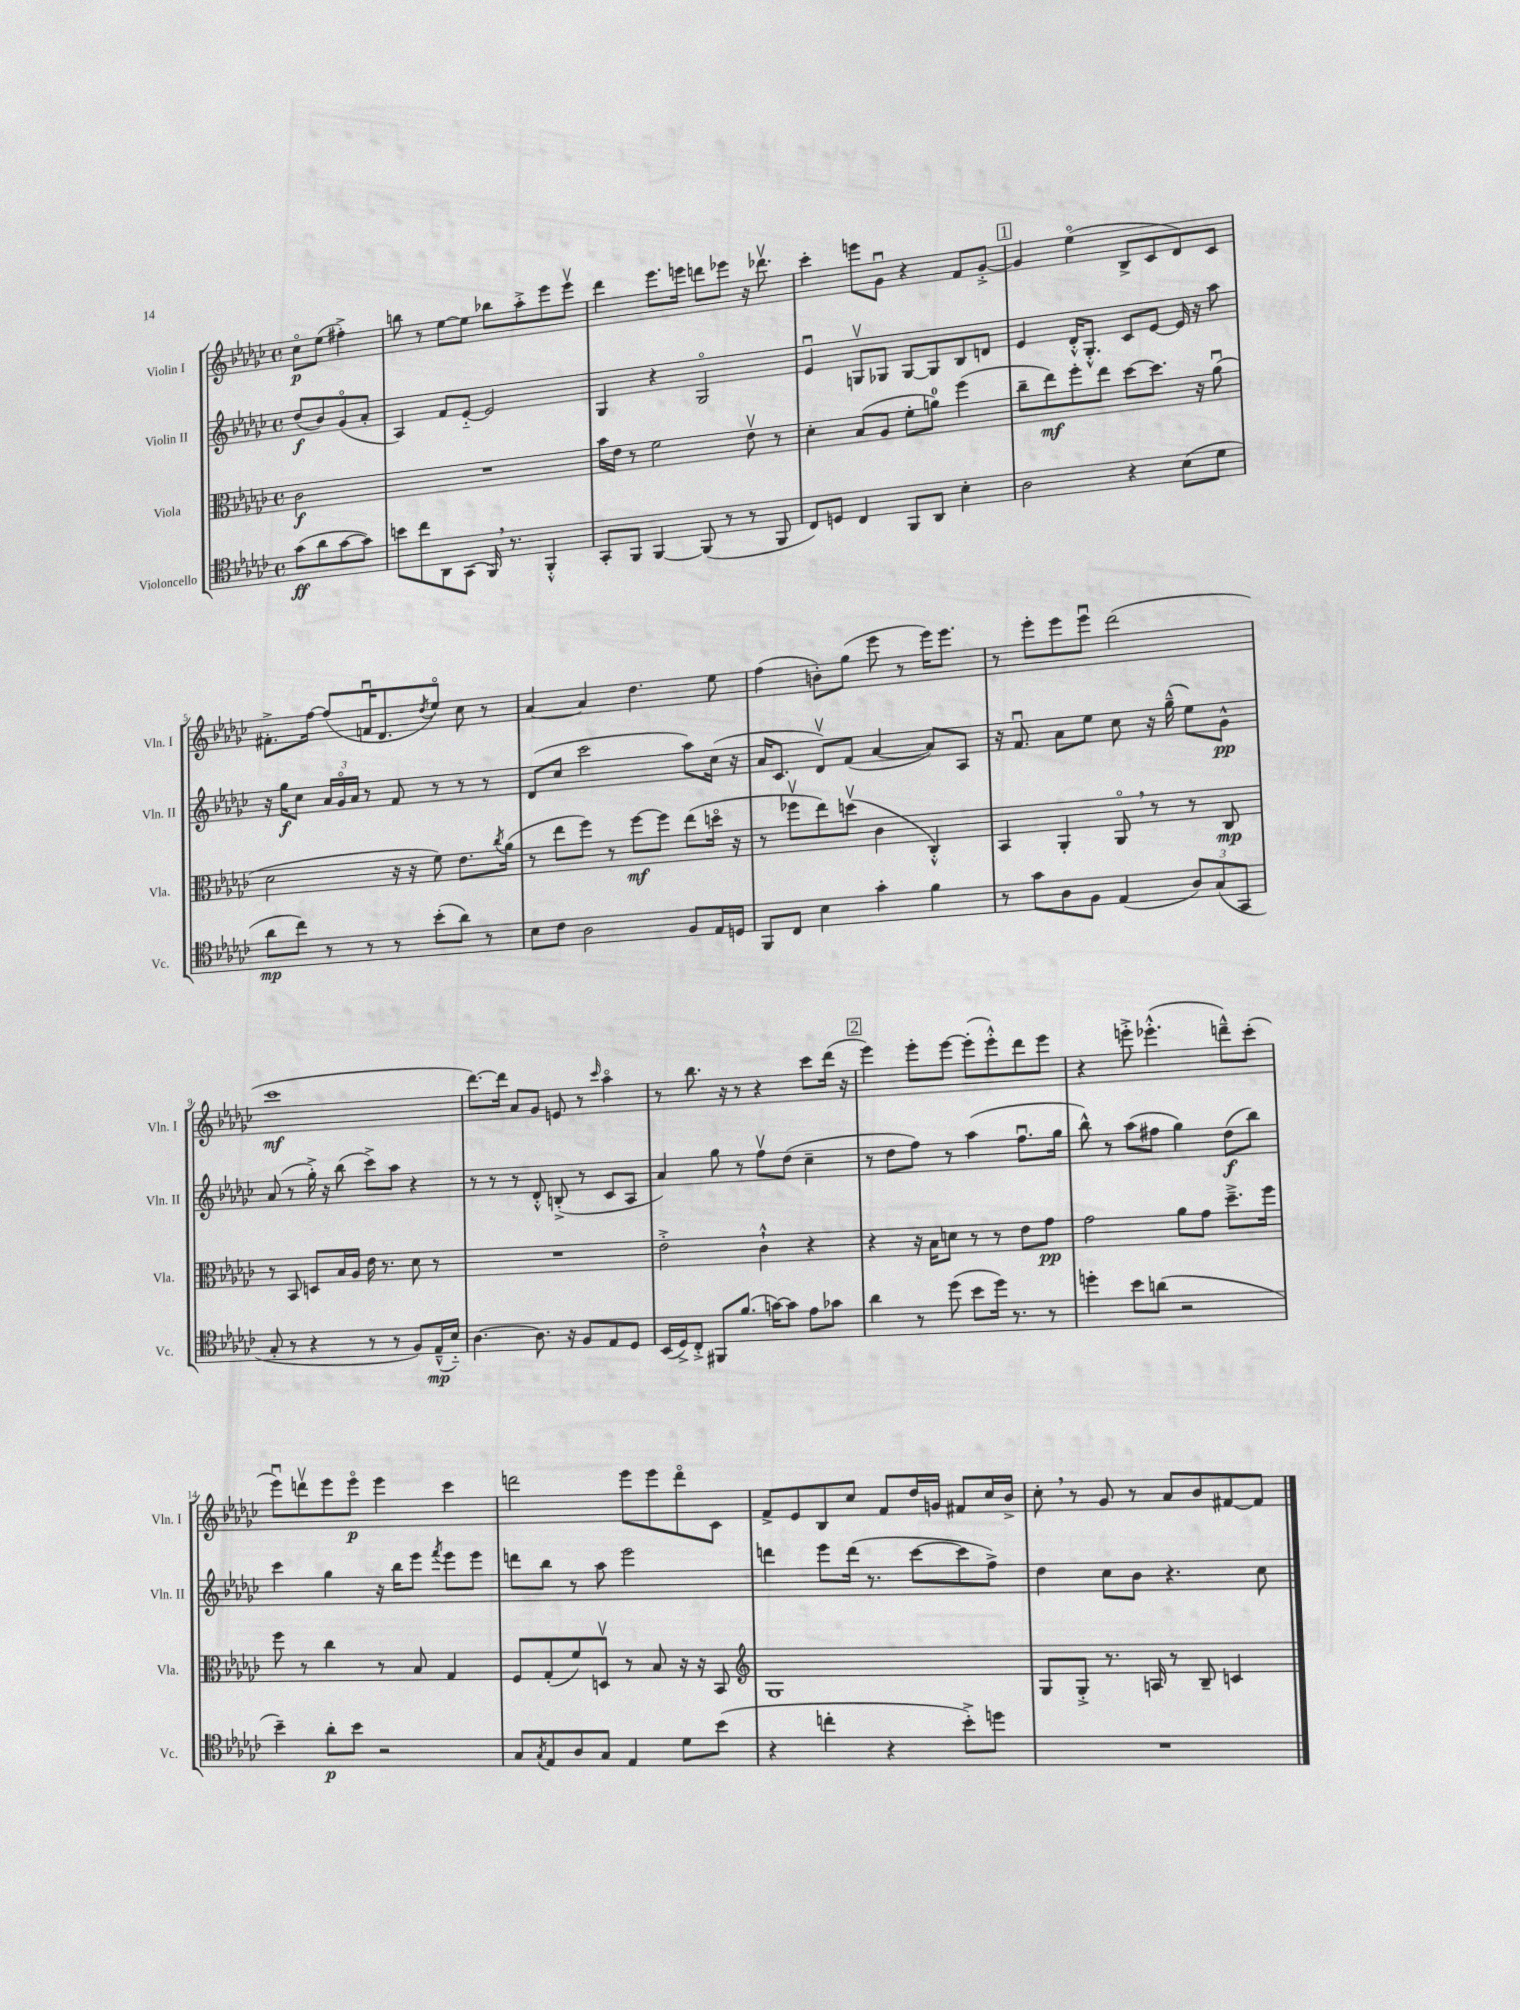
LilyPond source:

<<
\new StaffGroup <<
\new Staff = "s0" \with { instrumentName = "Violin I" shortInstrumentName = "Vln. I" } {
    \clef treble \key ges \major \defaultTimeSignature \time 4/4 \partial 2
    ces''8\flageolet\p ees''8( fis''4-.->) |
    b''8 r8 ees''8~ ees''8 bes''8 aes''8-.-> ees'''8 ees'''8\upbow |
    des'''4 ees'''8. e'''16 d'''8 ees'''8 r16 des'''8.\upbow |
    ces'''4-. e'''8 ges'8\downbow r4 f'8 ges'8~-.-> |
    \mark \markup { \box "1" } ges'4 ees''4\flageolet( bes8-> ces'8 des'8) ces'8 |
    fis'8.-.-> f''16~ f''8( f'16\downbow des'8. \acciaccatura { des''8 } ees''8\flageolet) ces''8 r8 |
    aes'4~ aes'4 des''4. ees''8 |
    f''4( b'8-.) ges''8( ees'''8 r8 ees'''16) ees'''8. |
    r8 ees'''8-. ees'''8 ees'''8\downbow des'''2( |
    ces'''1\mf |
    des'''8.~) des'''16 aes'8 ges'8 e'8 r8 \grace { ces'''16 } aes''4\flageolet |
    r8 bes''8. r16 r8 r4 ces'''8 des'''16( r16 |
    \mark \markup { \box "2" } ees'''4) ees'''8-. ees'''8~ ees'''8-.( ees'''8-.-^) des'''8 ees'''8 |
    r4 e'''8-.-> ees'''4.-.-^( d'''8---^) ces'''8-.( |
    ees'''8\downbow) d'''8\upbow ees'''8 ees'''8\flageolet\p ees'''4 ces'''4 |
    d'''2 ees'''8 ees'''8 d'''8\flageolet ces'8 |
    f'8-> ees'8 bes8 ces''8 f'8 des''16 g'16 fis'8 ces''16 bes'16-> |
    ces''8-. \breathe r8 ges'8 r8 aes'8 bes'8 fis'8~ fis'8 \bar "|." |
}
\new Staff = "s1" \with { instrumentName = "Violin II" shortInstrumentName = "Vln. II" } {
    \clef treble \key ges \major \defaultTimeSignature \time 4/4 \partial 2
    des''8\f( bes'8) ges'8\flageolet( aes'8-. |
    aes4) f'8 ees'8~-_ ees'2 |
    ges4 r4 ges2\flageolet |
    ees'4\downbow g8\upbow ges8 ges8~ ges8 bes8 d'8 |
    \mark \markup { \box "1" } ees'4 des'16-.-^ ges8.-.-^ ces'8 ees'8~ ees'16 r16 aes''8 |
    r16 ges''16\f ces''8 \tuplet 3/2 { aes'16 ges'16\flageolet aes'16 } r8 f'8 r8 r8 r8 |
    des'8( ces''8 ces'''2 aes''8) ces''16( r16 |
    aes'16 ces'8. des'8\upbow) f'8( aes'4~ aes'8) aes8 |
    r16 f'8.\downbow aes'8 ees''8 ces''8 r16 ges''16---^( ees''8) ges'8-^\pp |
    aes'8( r8 ges''16-.->) r16 bes''8( ces'''8->) aes''8 r4 |
    r8 r8 r8 des'8-.-^ b8-.->( r8 ces'8 aes8 |
    aes'4) ges''8 r8 f''8\upbow des''8( ces''4-- |
    \mark \markup { \box "2" } r8 des''8 f''8) r8 aes''4( f''8.\downbow ges''16 |
    bes''8-^) r8 aes''8( fis''8 ges''4) des''8\f( bes''8) |
    ces'''4 ges''4 r16 bes''16 ees'''8 \acciaccatura { f'''8 } ees'''8 ees'''8 |
    d'''8 bes''8 r8 aes''8 ees'''2 |
    d'''4 ees'''8 d'''16( r8. ces'''8~ ces'''8 f''8->) |
    des''4 ces''8 bes'8 r4. ces''8 \bar "|." |
}
\new Staff = "s2" \with { instrumentName = "Viola" shortInstrumentName = "Vla." } {
    \clef alto \key ges \major \defaultTimeSignature \time 4/4 \partial 2
    ces'2\f |
    R1 |
    bes'16 ees'16 r8 f'2 ees'8\upbow r8 |
    des'4-. bes8( aes8 f'8-. a'8-0) f''4( |
    \mark \markup { \box "1" } ces''8-- ees''8\mf) f''8-. ees''8 des''8~ des''8. r16 aes'8\downbow( |
    des'2 r16 r16 f'8) ees'8. \acciaccatura { ces''8 } aes'16( |
    r8 ees''8 f''8) r8 f''8~\mf f''8 ees''8( d''16\flageolet r16 |
    r8 fes''8\upbow ees''8) d''8\upbow( ces'4 ces4-.-^) |
    bes,4 aes,4-. aes,8\flageolet \breathe r8 r8 ces8\mp |
    r8 bes,8 d8 bes16 aes16 ees'16 r8. des'8 r8 |
    R1 |
    ees'2-.-> ces'4-!-^ r4 |
    \mark \markup { \box "2" } r4 r16 bes16 d'8 r8 r8 ees'8 ges'8\pp |
    ges'2 aes'8 ges'8 des''8.---> f''16 |
    f''8 r8 ces''4 r8 bes8 ges4 |
    f8 ges8-.( f'8) d8\upbow r8 bes8 r16 r16 bes,8 |
    \clef treble ges1 |
    ges8 ges8-.-> r8. a16 r8 bes8-- c'4 \bar "|." |
}
\new Staff = "s3" \with { instrumentName = "Violoncello" shortInstrumentName = "Vc." } {
    \clef tenor \key ges \major \defaultTimeSignature \time 4/4 \partial 2
    ges'8\ff( aes'8 ges'8~ ges'8) |
    b'8 ces''8 aes,8 ges,8( f,16) \breathe r8. f,4-.-^ |
    ges,8-. f,8 f,4~ f,8( r8 r8 f,8 |
    ces8) d8 ces4 f,8 aes,8 bes4-. |
    \mark \markup { \box "1" } aes2 r4 bes8( des'8 |
    aes'8\mp ces''8) r8 r8 r8 bes'8-.( aes'8) r8 |
    bes8 ces'8 aes2 f8 ees16 d16 |
    f,8 ces8 bes4 ges'4-. f'4 |
    r8 ges'8 aes8 f8 ees4( \tuplet 3/2 { aes8) ges8( ges,8 } |
    ges8-. r8 r4 r8 r8 f8) ees16---^\mp( bes16-_) |
    aes4.~ aes8. r16 f8 ees8 des8 |
    bes,16( des16->) ces8-.-> fis,8 f'8.( g'16~) g'8 ees'8 ges'8 |
    \mark \markup { \box "2" } aes'4 r8 des''8( bes'8 des''16) r8. r8 |
    d''4-. bes'8 a'8( r2 |
    bes'4--) aes'8-.\p bes'8 r2 |
    ges8 \acciaccatura { ges8 } ees8 aes8 ges8 ees4 des'8 bes'8( |
    r4 c''4-. r4 bes'8-.->) d''8 |
    R1 \bar "|." |
}
>>
>>
